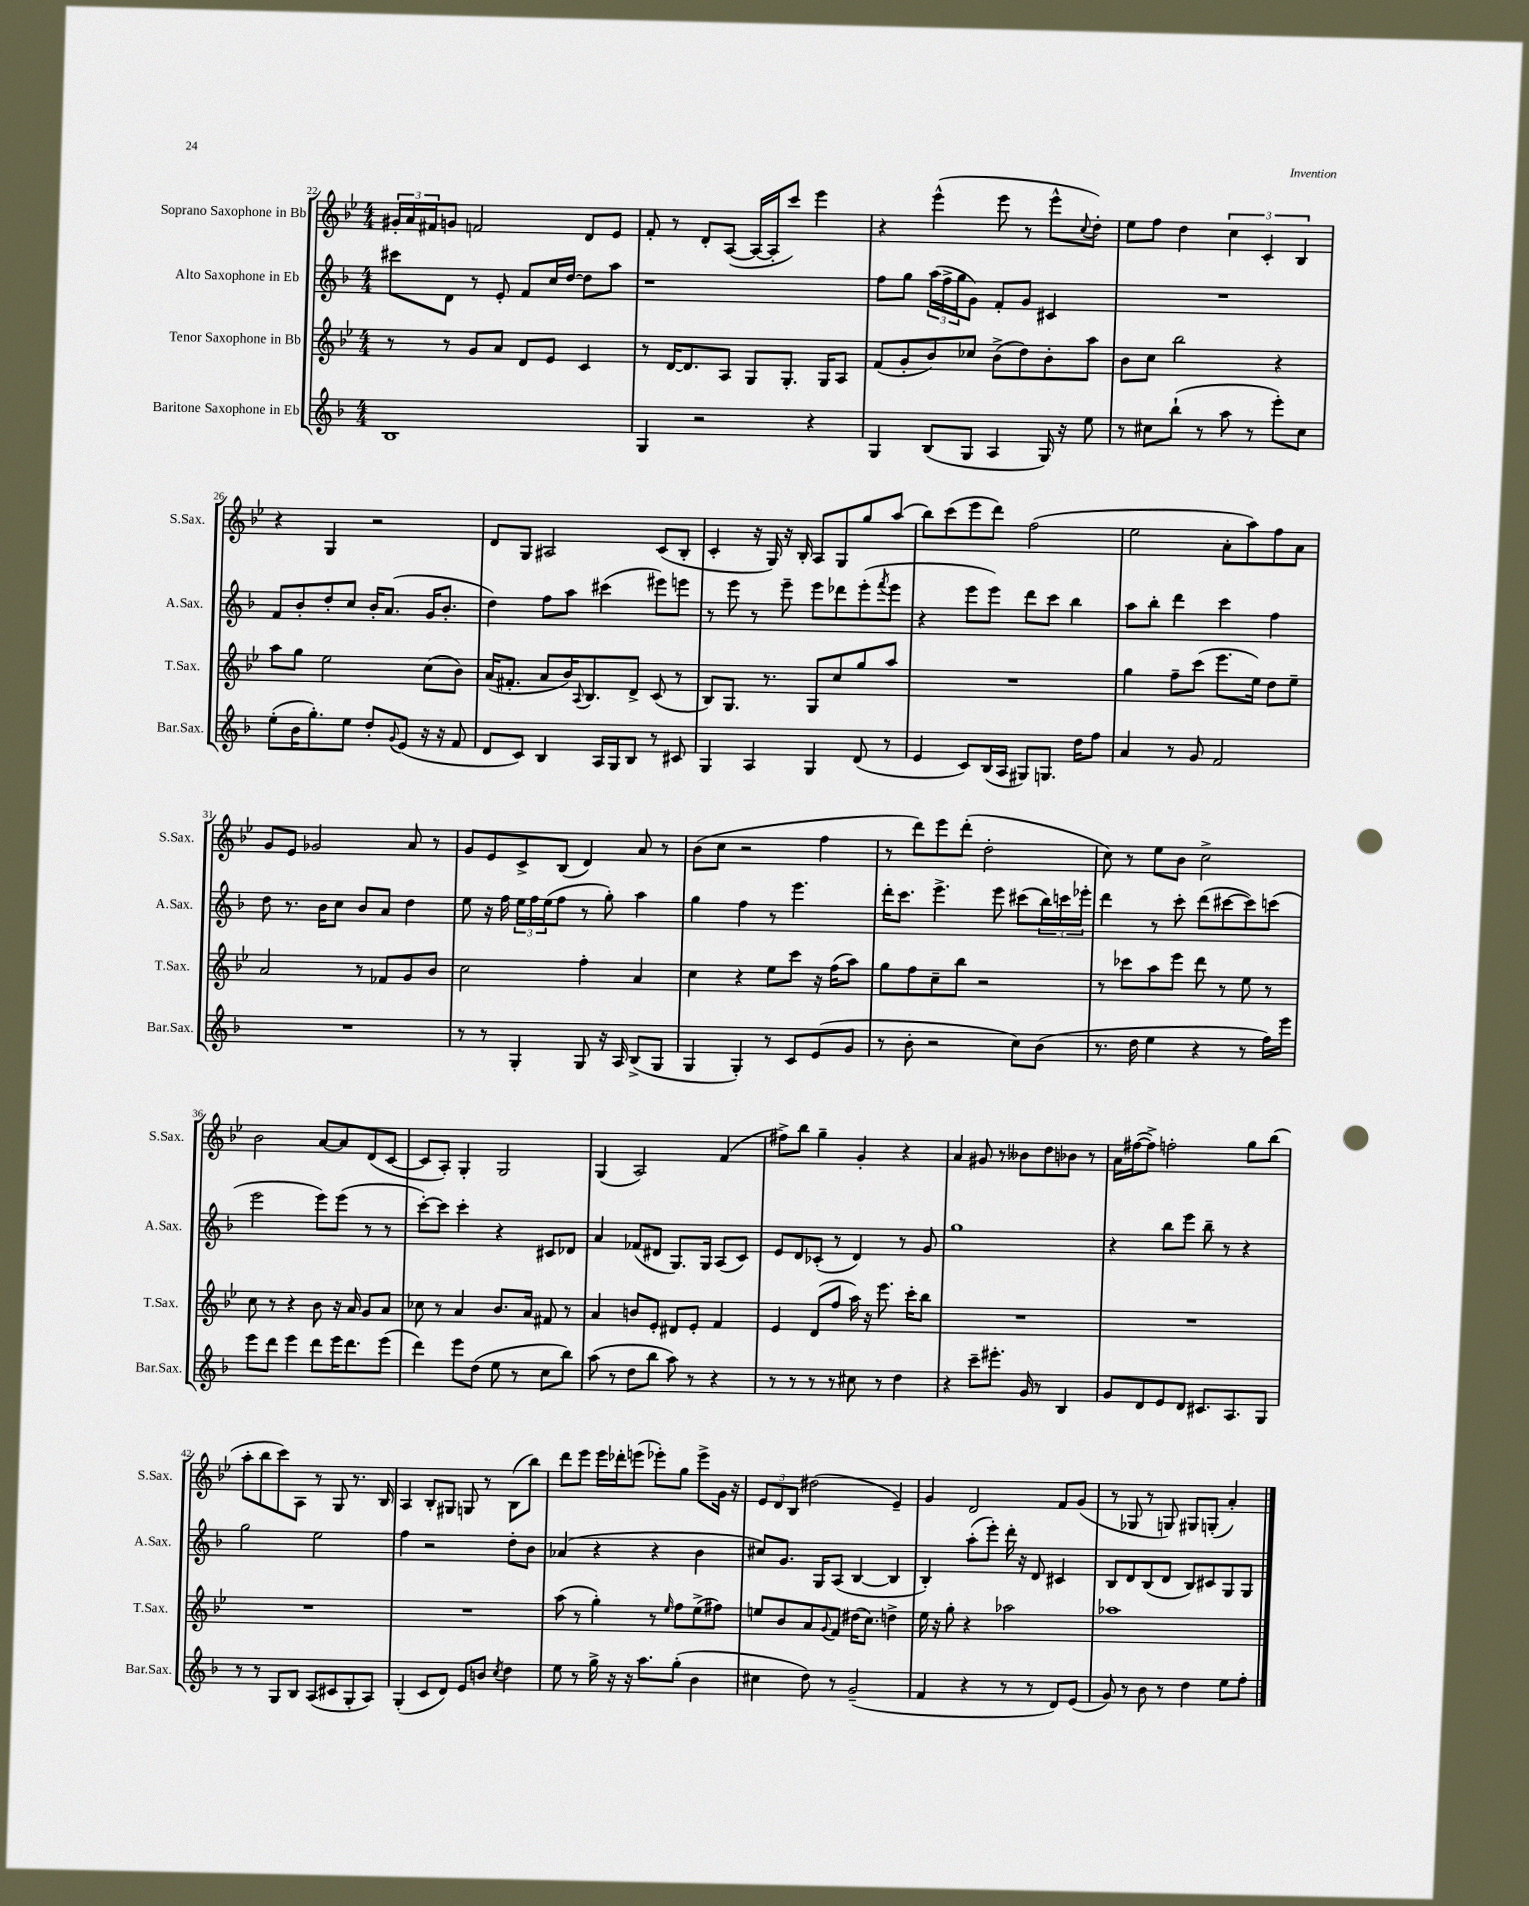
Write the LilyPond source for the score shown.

<<
\new StaffGroup <<
\new Staff = "s0" \with { instrumentName = "Soprano Saxophone in Bb" shortInstrumentName = "S.Sax." } {
    \clef treble \key bes \major \numericTimeSignature \time 4/4
    \tuplet 3/2 { gis'16-. a'16 fis'16 } g'8 f'2 d'8 ees'8 |
    f'8-. r8 d'8-. a8~( a16~ a16-. c'''8) ees'''4 |
    r4 ees'''4-^( ees'''8 r8 ees'''8-^ \appoggiatura { c''8 } d''8-.) |
    ees''8 f''8 d''4 \tuplet 3/2 { c''4 c'4-. bes4 } |
    r4 g4 r2 |
    d'8 g8 ais2 c'8( bes8-. |
    c'4-. r16 g16) r16 bes16-. a8 g8 g''8 a''8( |
    bes''8) c'''8( ees'''8 d'''8) f''2( |
    ees''2 a'8-. a''8) f''8 a'8 |
    g'8 ees'8 ges'2 a'8 r8 |
    g'8 ees'8 c'8-> bes8( d'4) a'8 r8 |
    bes'8( c''8 r2 f''4 |
    r8 d'''8) ees'''8 d'''8-.( d''2-. |
    c''8) r8 ees''8 bes'8 c''2-> |
    bes'2 a'8~ a'8 d'8( c'8~ |
    c'8 a8-.) g4-. g2 |
    g4( a2) f'4( |
    fis''8->) bes''8 g''4-- g'4-. r4 |
    a'4 gis'8 r8 beses'8 d''8 bes'8 r8 |
    a'16 fis''16~( fis''8->) f''2-. g''8 bes''8( |
    a''8-. bes''8 c'''8) a8 r8 g8 r8. bes16 |
    a4 bes8-. gis8 g8 r8 bes8( bes''8) |
    d'''8 ees'''8 ees'''16 des'''16-. e'''8( ees'''8-.) g''8 ees'''8-> g'16 r16 |
    \tuplet 3/2 { ees'8 d'8 bes8 } dis''2( ees'4--) |
    g'4 d'2 f'8 g'8( |
    r8 ges8 r8 g8) gis8 g8-.( a'4-.) \bar "|." |
}
\new Staff = "s1" \with { instrumentName = "Alto Saxophone in Eb" shortInstrumentName = "A.Sax." } {
    \clef treble \key f \major \numericTimeSignature \time 4/4
    cis'''8 d'8 r8 e'8-. f'8 c''16 d''16~ d''8 a''8 |
    r1 |
    f''8 g''8 \tuplet 3/2 { a''16( f''16-> g''16 } g'8) f'8-. g'8 cis'4 |
    R1 |
    f'8 bes'8-. d''8-. c''8 bes'16-. a'8.( g'16 bes'8.-. |
    d''4) f''8 a''8 cis'''4( eis'''8) e'''8 |
    r8 e'''8 r8 e'''8-- e'''8 des'''8 e'''8-.( \acciaccatura { f'''8 } e'''8 |
    r4 e'''8 e'''8) d'''8 c'''8 bes''4 |
    a''8 bes''8-. d'''4 c'''4 f''4 |
    d''8 r8. bes'16 c''8 bes'8 a'8 d''4 |
    e''8 r16 f''16 \tuplet 3/2 { e''16 f''16 e''16( } f''8 r8 g''8-.) a''4 |
    g''4 f''4 r8 e'''4. |
    d'''16-. c'''8. e'''4.-> e'''8 cis'''8( \tuplet 3/2 { bes''16) c'''16 ees'''16-. } |
    d'''4 r8 c'''8-. d'''8( cis'''8~ cis'''8) c'''8( |
    e'''2 e'''8) e'''8( r8 r8 |
    c'''8~-.) c'''8 c'''4-. r4 cis'8 des'8 |
    a'4 fes'8( dis'8 g8.) g16 a8( c'8) |
    e'8 d'8 ces'8-.( r8 d'4) r8 g'8 |
    g''1 |
    r4 bes''8 e'''8 bes''8-- r8 r4 |
    g''2 e''2 |
    f''4 r2 d''8-. bes'8 |
    aes'4( r4 r4 bes'4 |
    cis''8) g'8. g16 a8( bes4~ bes4 |
    bes4-.) a''8-.( e'''8-.) d'''16-. r16 d'8 cis'4 |
    bes8 d'8 bes8( d'8 bes8) cis'8 g8 g8 \bar "|." |
}
\new Staff = "s2" \with { instrumentName = "Tenor Saxophone in Bb" shortInstrumentName = "T.Sax." } {
    \clef treble \key bes \major \numericTimeSignature \time 4/4
    r8 r8 g'8 a'8 d'8 ees'8 c'4 |
    r8 d'16~ d'8. a8 g8 g8.-. g16 a8 |
    f'8( g'8-. bes'8) ces''8 bes'8->( d''8) bes'8-. a''8 |
    bes'8 c''8 bes''2 r4 |
    a''8 g''8 ees''2 c''8( bes'8) |
    a'16( fis'8.-. a'8 bes'16) \appoggiatura { a8 } bes8. d'8-> c'8( r8 |
    bes8) g8. r8. g8 c''8 g''8 a''8 |
    R1 |
    g''4 f''8-- c'''8( ees'''8. ees''16) d''8 ees''8-- |
    a'2 r8 fes'8 g'8 bes'8 |
    c''2 f''4-. a'4 |
    c''4 r4 ees''8 c'''8 r16 f''16( a''8) |
    g''8 f''8 c''8-- bes''8 r2 |
    r8 ces'''8 a''8 ees'''8 d'''8 r8 ees''8 r8 |
    c''8 r8 r4 bes'8 r16 a'16 g'8 a'8 |
    ces''8 r8 a'4 bes'8. a'16 fis'8 r8 |
    a'4 b'8 ees'8-. dis'8 ees'8-. f'4 |
    ees'4 d'8( f''8 a''16) r16 ees'''8. c'''16-. bes''8 |
    R1 |
    R1 |
    R1 |
    R1 |
    a''8( r8 g''4-.) r8 \grace { ees''16 } f''8 ees''8->( fis''8) |
    e''8 bes'8 a'8 \appoggiatura { g'8 } f'8 dis''16( c''8.) d''4-> |
    ees''16 r16 g''8-. r4 aes''2 |
    aes''1 \bar "|." |
}
\new Staff = "s3" \with { instrumentName = "Baritone Saxophone in Eb" shortInstrumentName = "Bar.Sax." } {
    \clef treble \key f \major \numericTimeSignature \time 4/4
    bes1 |
    g4 r2 r4 |
    g4 bes8( g8 a4 g16) r16 e''8 |
    r8 cis''8 bes''8-!( r8 a''8 r8 e'''8-.) cis''8 |
    e''8-.( bes'16 g''8.-.) e''8 d''8-. \appoggiatura { g'8 } e'8( r16 r16 f'8 |
    d'8 c'8) bes4 a16 g16 bes8 r8 cis'8 |
    g4 a4 g4 d'8( r8 |
    e'4 c'8) bes16( a16 gis8) g8. d''16 f''8 |
    a'4 r8 g'8 f'2 |
    R1 |
    r8 r8 g4-. g8 r16 a16 bes8->( g8 |
    g4 g4-.) r8 c'8 e'8( g'8 |
    r8 bes'8-. r2 c''8) bes'8( |
    r8. d''16 e''4 r4 r8 f''16) e'''16 |
    e'''8 d'''8 e'''4 d'''8 e'''16 d'''8. e'''8( |
    d'''4) e'''8 d''8( e''8 r8 c''8 bes''8) |
    a''8( r8 d''8 bes''8 a''8) r8 r4 |
    r8 r8 r8 r8 cis''8 r8 d''4 |
    r4 c'''8-- eis'''8.-. g'16 r8 bes4 |
    g'8 d'8 e'8 d'8 cis'8. a8. g8 |
    r8 r8 g8 bes8 a8( cis'8 g8-. a8) |
    g4-.( c'8 d'8) e'8 b'8 \acciaccatura { c''8 } d''4 |
    e''8 r8 g''16-> r16 r16 a''8. g''8-.( bes'4 |
    cis''4 d''8) r8 g'2--( |
    f'4 r4 r8 r8 d'8) e'8( |
    g'8) r8 bes'8 r8 d''4 e''8 f''8-. \bar "|." |
}
>>
>>
\layout { \context { \Score currentBarNumber = #22 } }
